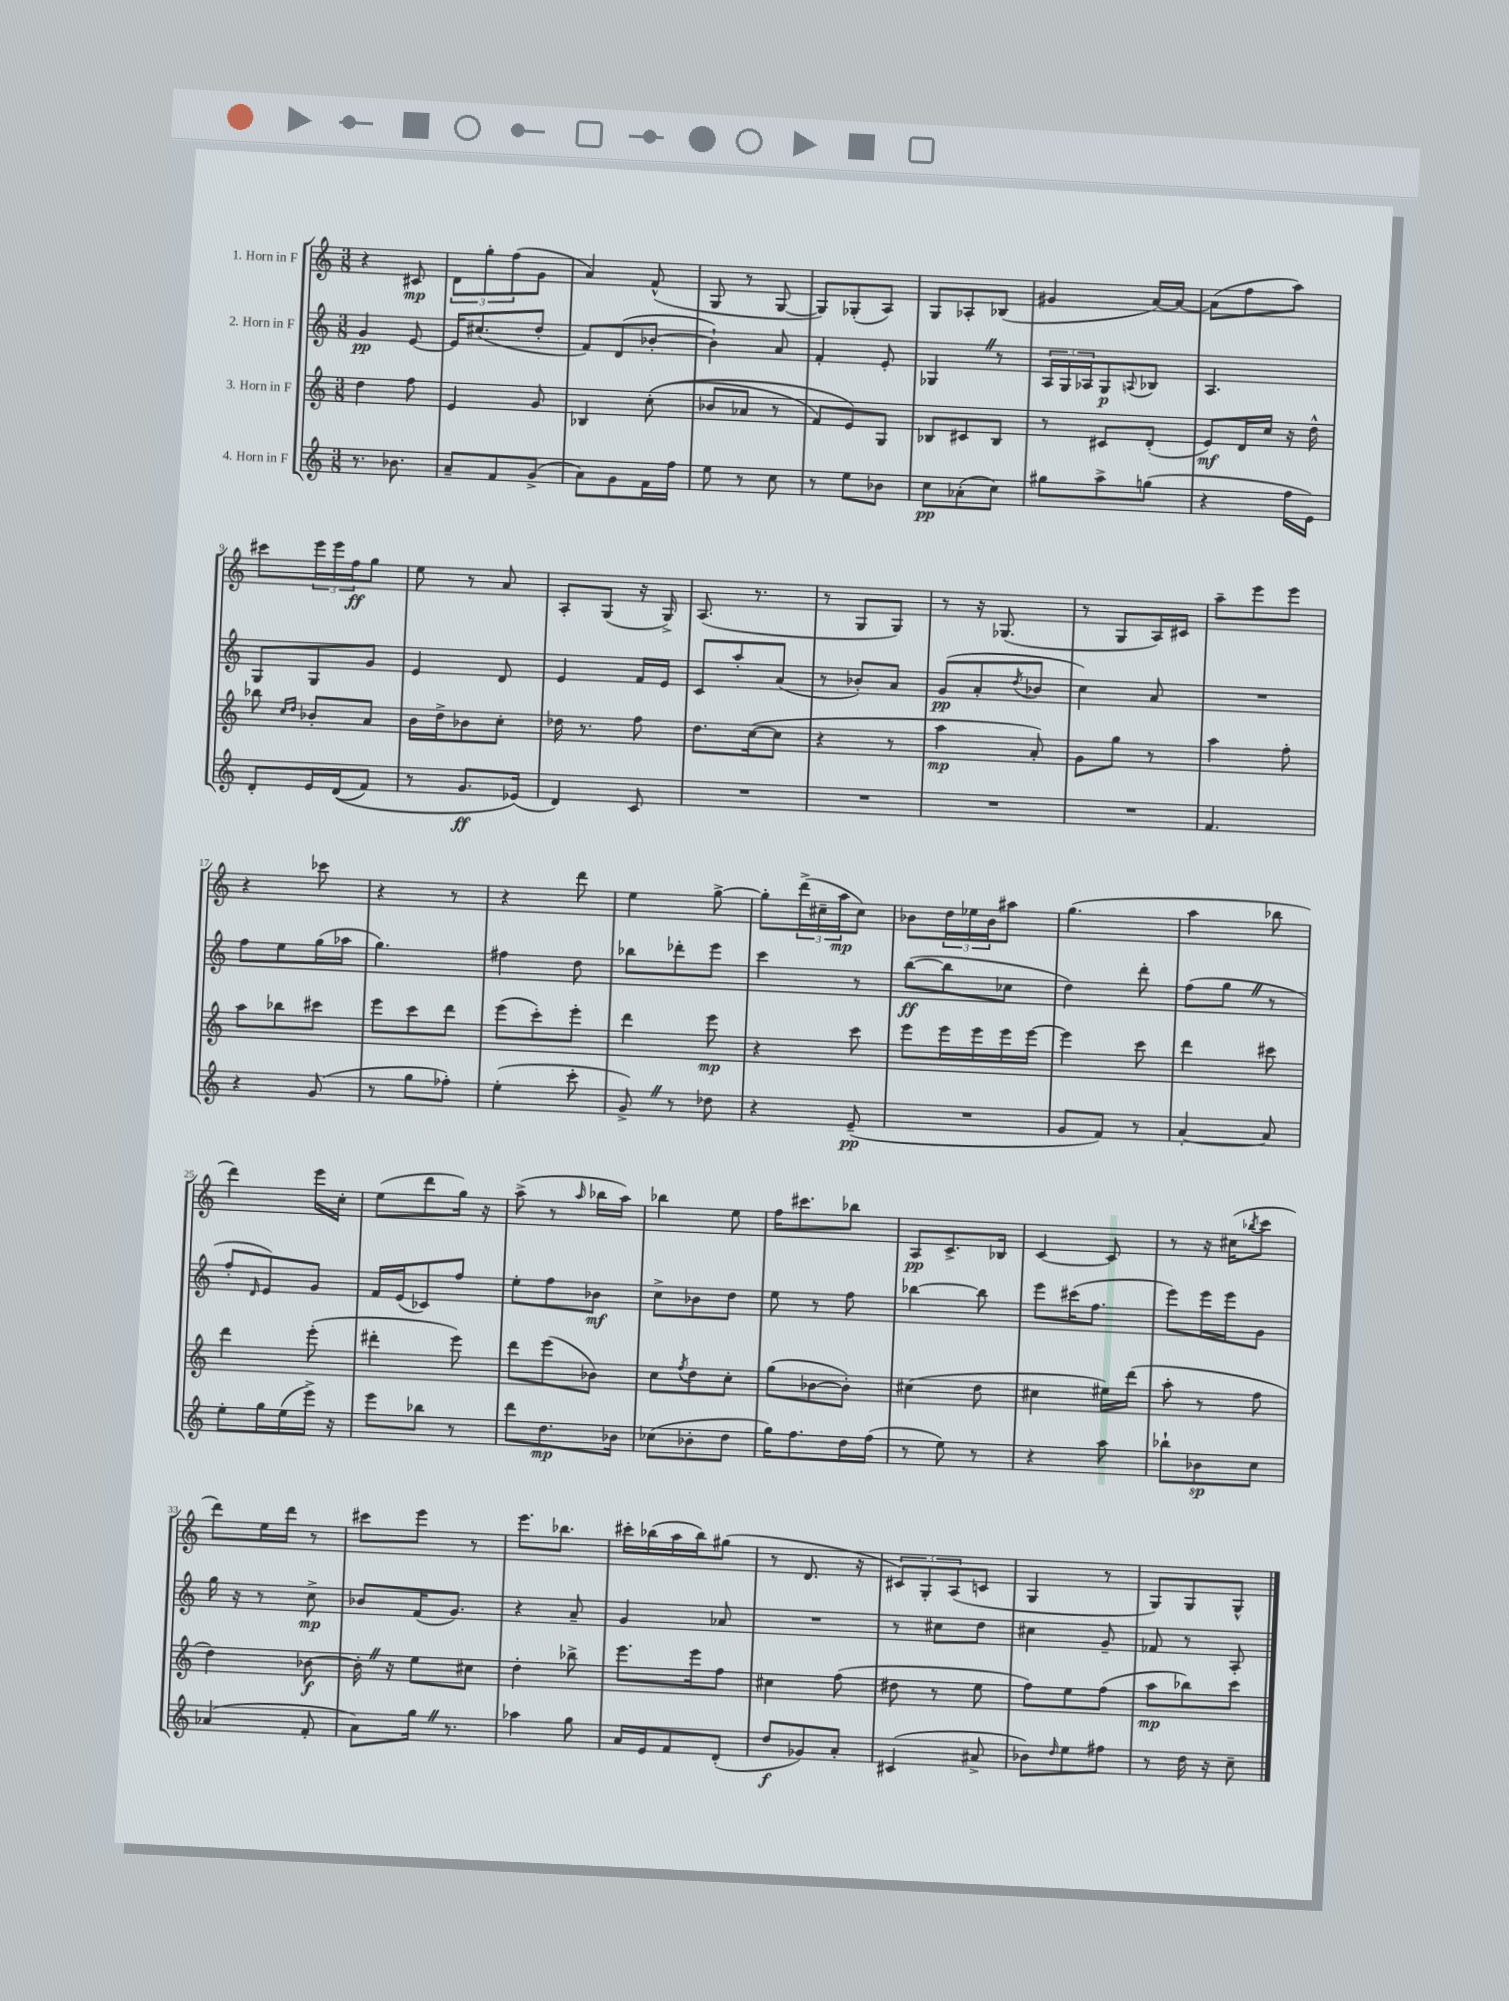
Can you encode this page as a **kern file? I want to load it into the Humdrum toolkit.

**kern	**kern	**kern	**kern
*staff4	*staff3	*staff2	*staff1
*clefG2	*clefG2	*clefG2	*clefG2
*k[]	*k[]	*k[]	*k[]
*M3/8	*M3/8	*M3/8	*M3/8
8.r	4dd\	4g/	4r
8.b-\	.	.	.
.	8ff\	[8e/	8c#/
=	=	=	=
8a~/L	4e/	16e/]LK	12d\L
.	.	(8.cc#/	.
.	.	.	12gg'\
8f/	.	.	.
.	.	.	(12ff\
(8g^/J	8g/	8dd'/J	8g\J
=	=	=	=
8a\L)	4B-/	8f/L)	4a/)
8g\	.	(8d/	.
16f\L	&((8cc'\	[8b-'/J	(8f^^/
16ff\JJ	.	.	.
=	=	=	=
8ee\	8b-/L	4b-`\])	8G/
8r	8a-/J	.	8r
8cc\	8r	8a/	[8G/
=	=	=	=
8r	8f/L)	4f'/	8G/]L)
8ee\L	8e/&)	.	(8G-'/
8b-\J	8G/J	8e'/	8A/J)
=	=	=	=
8cc\L	8B-/L	4G-/	8G/L
(8a-'\	8c#/	.	8A-'/
8cc\J)	8B-/J	8r	(8B-/J
=	=	=	=
8gg#\L	8r	24A/LL	4g#/
.	.	24G/	.
.	.	24A-/J	.
8aa^\	8c#/L	8G/	.
.	.	8qqA/	.
(8gg\J	(8d'/J	8B-/J	[16a/LL)
.	.	.	16a/_JJ
=	=	=	=
4r	8e/L)	4.A/	(8a\]L
.	16d/L	.	8ff\
.	16cc/JJ	.	.
16ff\LL	16r	.	8aa\J)
16e\JJ)	16dd^^\	.	.
=	=	=	=
8d'/L	8bb-\	8G/L	8ccc#\L
.	16qqcc/LL	.	.
.	16qqdd/JJ	.	.
16e/L	8b-'/L	8G/	24eee\L
.	.	.	24eee\
&((16d/J	.	.	.
.	.	.	24ff\J
8f/J)	8a/J	8g/J	8gg\J
=	=	=	=
8r	16b\LL	4e/	8ee\
.	16dd^\J	.	.
8.g/L	8b-\	.	8r
.	8cc'\J	8d/	8a/
(16e-/Jk&)	.	.	.
=	=	=	=
4d/)	16dd-\	4e/	8A'/L
.	8.r	.	.
.	.	.	(8G/J
8c/	8ff\	16f/LL	16r
.	.	16e/JJ	16G^/)
=	=	=	=
4.r	8.dd\L	8c/L	(8.A/
.	.	8aa'/	.
.	([16cc\k	.	8.r
.	8cc\]J	(8a/J	.
=	=	=	=
4.r	4r	8r	8r
.	.	8b-'/L)	8G/L
.	8r	8a/J	8G/J)
=	=	=	=
4.r	4aa\	(8g/L	8r
.	.	8a'/	16r
.	.	.	(8.G-/
.	.	8qdd/	.
.	8a'/)	8b-/J	.
=	=	=	=
4.r	8g\L	4cc\)	8r
.	8gg\J	.	8G/L
.	8r	8a/	16A/L)
.	.	.	16c#/JJ
=	=	=	=
4.f/	4aa\	4.r	8aa~\L
.	.	.	8eee\
.	8ff'\	.	8eee\J
=	=	=	=
4r	8aa\L	8ff\L	4r
.	8bb-\	8ee\	.
(8g/	8ccc#\J	(16gg\L	8ccc-\
.	.	16aa-\JJ	.
=	=	=	=
8r	8eee\L	4.gg\)	4r
8gg\L	8ccc\	.	.
8ff-'\J)	8ddd\J	.	8r
=	=	=	=
(4ee'\	(8eee\L	4ff#\	4r
.	8ccc'\)	.	.
8ccc'\	8eee'\J	8dd\	8ddd\
=	=	=	=
8g^/)	4ddd\	8bb-\L	4ee\
8r	.	8ddd-'\	.
8dd-\	8eee\	8eee\J	[8gg^\
=	=	=	=
4r	4r	4ccc\	8gg'\]L
.	.	.	(24ddd^\L
.	.	.	24cc#~\
.	.	.	24aa\J
(8e~/	8ccc\	8r	8cc#\J)
=	=	=	=
4.r	8eee\L	([8bb\L	8b-\L
.	16eee\L	8bb\]	24dd\L
.	.	.	24ee-\
.	16eee\	.	.
.	.	.	24b-\J
.	16eee\	8cc-\J	8aa#\J
.	[16eee\JJ	.	.
=	=	=	=
8g/L	4eee\]	4dd\)	(4.gg\
8f/J)	.	.	.
8r	8ccc\	8ddd'\	.
=	=	=	=
[4a'/	4ddd\	(8ff\L	4aa\
.	.	8gg\J	.
8a/]	8ccc#\	8r	8bb-\
=	=	=	=
8ee'\L	4ddd\	8ff'/L	4ddd\)
.	.	16qqd/	.
16gg\L	.	8e/)	.
(16ee\	.	.	.
16eee^\JJ)	(8eee'\	8g/J	16eee\LL
16r	.	.	16cc'\JJ
=	=	=	=
8eee\L	4ddd#'\	16f/LL	(8ee\L
.	.	(16e/J	.
8bb-\J	.	8c-/)	8ddd\
8r	8eee\)	8ff/J	16gg\Jk)
.	.	.	16r
=	=	=	=
8ddd\L	8ddd\L	8ee'\L	(8aa^\
8.dd\	(8eee\	8ff\	8r
.	.	.	16qqaa/
.	8b-\J)	8b-\J	16bb-\LL
16b-\Jk	.	.	16aa\JJ)
=	=	=	=
(8cc-\L	8cc\L	8cc^\L	4bb-\
.	8qff/	.	.
8b-'\	8dd\	8b-\	.
8dd\J	8cc'\J	8dd\J	8ee\
=	=	=	=
16gg\LK)	(8gg\L	8ee\	16ff\LK
8.ff\	.	.	8.ccc#\
.	[8b-\	8r	.
16dd\L	8b-'\]J)	8ff\	8bb-\J
(16ff\JJ	.	.	.
=	=	=	=
8r	(4cc#\	[4bb-\	8A/L
8ee\)	.	.	8.c^/
8r	8dd\	8bb-\]	.
.	.	.	16B-/Jk
=	=	=	=
4r	4cc#\	8eee\L	[4c/
.	.	(16ccc#\K	.
.	.	8.ff\J	.
8aa\	16ee#\LL)	.	8c/]
.	(16ddd\JJ	.	.
=	=	=	=
8bb-`\L	8aa'\	8eee\L)	8r
8b-\	8r	16eee\L	16r
.	.	16eee\J	(16cc#\LK
.	.	.	8qbb-/
8cc\J	8ff\	8g\J	8ccc\J
=	=	=	=
(4a-/	4dd\)	16gg\	8ddd\L)
.	.	16r	.
.	.	8r	16ee\L
.	.	.	16ddd\JJ
8f'/	[8b-\	8cc^\	8r
=	=	=	=
8a\L)	16b-'\]	8b-/L	8ccc#\L
.	16r	.	.
16gg\Jk	8ee\L	(16f/K	8eee\J
8.r	.	8.g/J)	.
.	8cc#\J	.	8r
=	=	=	=
4aa-\	4dd'\	4r	8.eee\L
.	.	.	8.bb-\J
8gg\	8bb-^\	8a~/	.
=	=	=	=
16a/LL	8.eee\L	4g/	16ccc#'\LL
16e/J	.	.	(16bb-\
8f/	.	.	16aa\
.	16eee\k	.	16bb-\J)
(8d'/J	8ff\J	8a-/	(8gg#\J
=	=	=	=
8dd/L	4cc#\	4.r	8r
8g-/)	.	.	8.d/
8a'/J	(8ff\	.	.
.	.	.	16r
=	=	=	=
(4c#/	8dd#\	8r	12c#/L)
.	.	.	12G'/
.	8r	8cc#\L	.
.	.	.	(12A/
8a#^/	8ee\	8dd\J	8c/J
=	=	=	=
8b-\L)	8ff\L)	4cc#\	4G/
16qqdd/	.	.	.
8ee\	8ee\	.	.
8ff#\J	(8ff\J	8g~/	8r
=	=	=	=
8r	8aa\L	8f-/	8G/L)
16dd\	8bb-\)	8r	8G/
16r	.	.	.
8cc~\	8ccc\J	8A'/	8G^^/J
==	==	==	==
*-	*-	*-	*-
